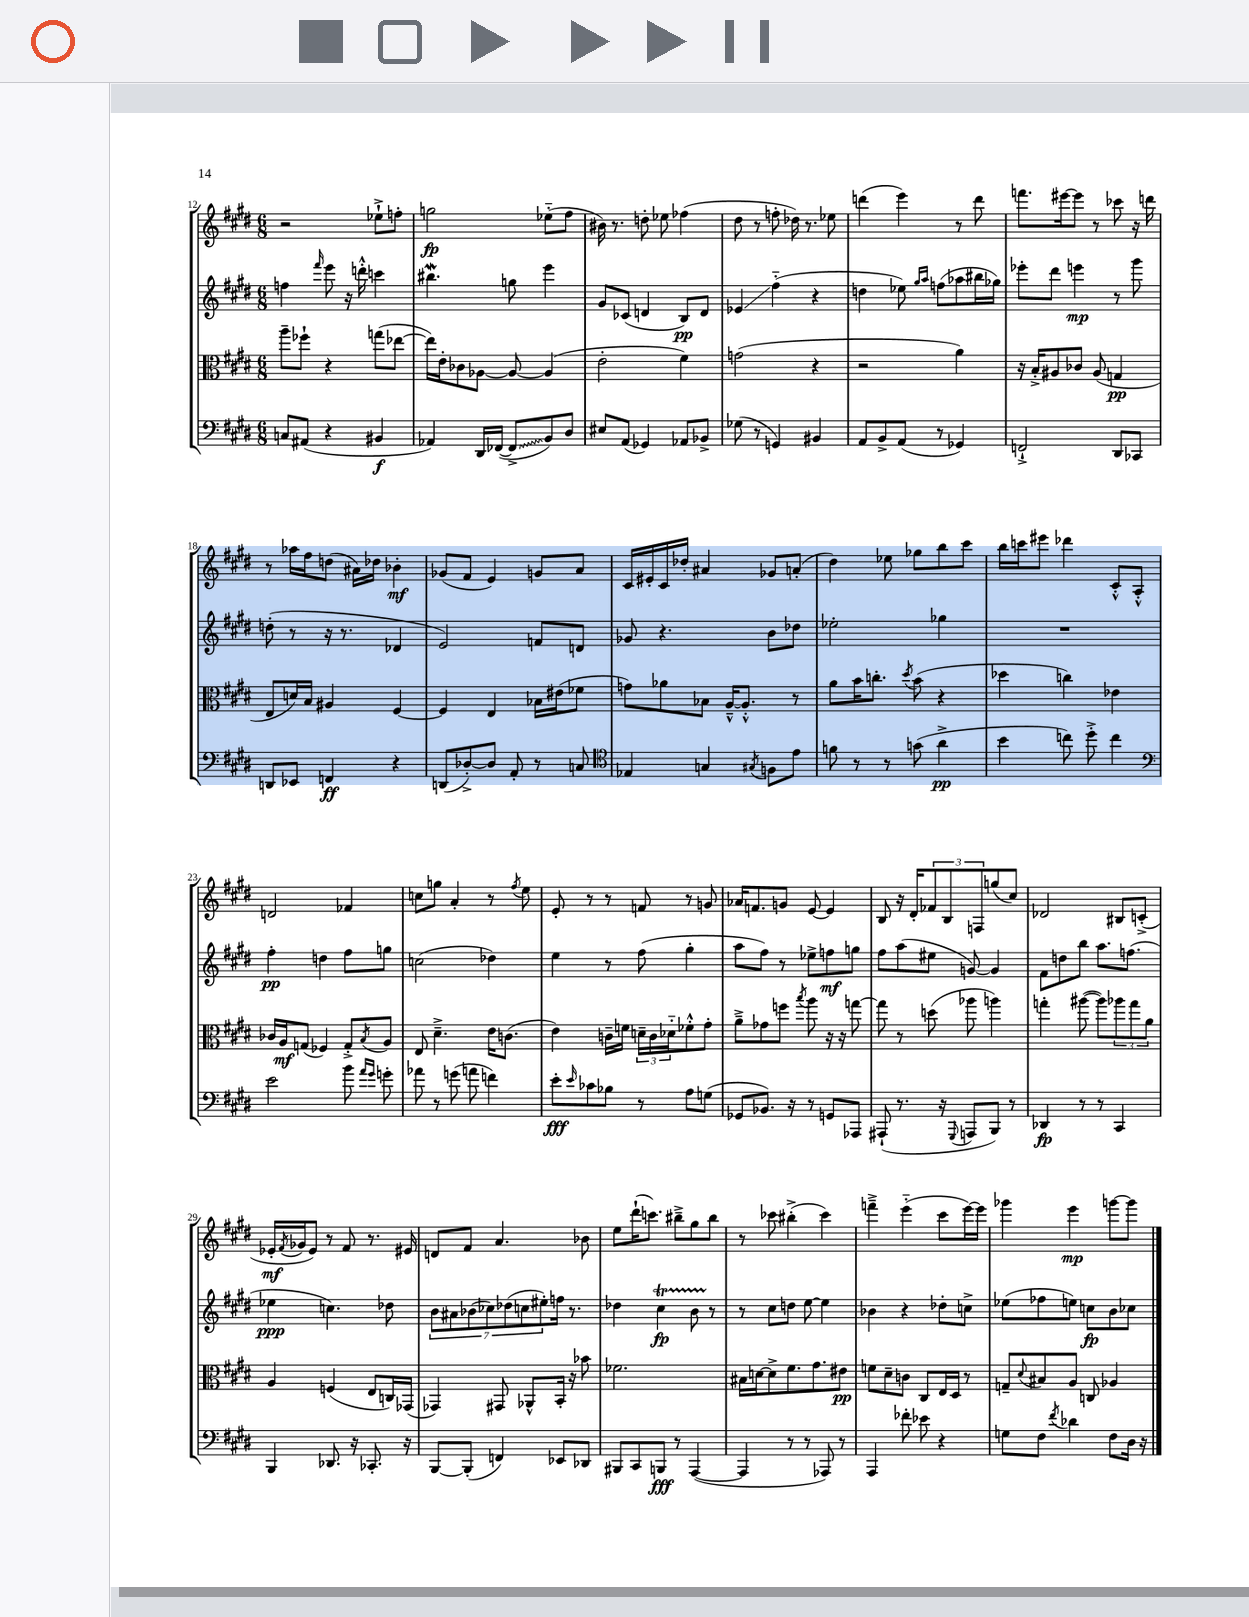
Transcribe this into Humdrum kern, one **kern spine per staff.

**kern	**kern	**kern	**kern
*staff4	*staff3	*staff2	*staff1
*clefF4	*clefC3	*clefG2	*clefG2
*k[f#c#g#d#]	*k[f#c#g#d#]	*k[f#c#g#d#]	*k[f#c#g#d#]
*M6/8	*M6/8	*M6/8	*M6/8
8C	8aa~	4ff	2r
(8AA#	8ff-`	.	.
.	.	16qqfff#	.
4r	4r	8eee	.
.	.	16r	.
.	.	16ddd'^^	.
4BB#	(8gg	4ccc	8ee-`^
.	[8ee-	.	8ff'
=	=	=	=
4AA-)	16ee-])	4.bb#	2gg
.	16e'	.	.
.	8c-	.	.
16DD#	[8A-	.	.
([16FF-	.	.	.
8FF-^]	8A-_	8gg	.
8BB)	(4A-]	4eee	(8ee-'~
8D#	.	.	8ff#
=	=	=	=
8E#	2e'	8g#	16b#)
.	.	.	8.r
(8AA	.	(8c-	.
4GG-)	.	4d	8dd'
.	.	.	8ee-
8AA-	4f#)	8B)	(4ff-
8BB-^	.	8d	.
=	=	=	=
(8G-	(2g	4e-	8dd#
8r	.	.	8r
4GG)	.	(4ff#'~	8ff'
.	.	.	16dd-)
.	.	.	8.r
4BB#	4r	4r	.
.	.	.	8ee-
=	=	=	=
8AA	2r	4dd	(4ddd
8BB^	.	.	.
(8AA	.	8ee-)	4eee)
.	.	16qqgg#	.
.	.	16qqaa	.
8r	.	(8ff	.
4GG-)	4a)	8aa-	8r
.	.	16bb#	8ddd
.	.	16gg-)	.
=	=	=	=
2FF`^	16r	8eee-'	8.fff
.	16B'^	.	.
.	8A#	8ddd#	.
.	.	.	[16eee#
.	8c-	4eee	8eee#]
.	(8A#	.	8r
8DD#	4G	8r	8ccc-
8CC-	.	8ggg#	16r
.	.	.	16ddd
=	=	=	=
8DD	8E	(8dd'	8r
8EE-	16d)	8r	16aa-
.	16B	.	16ff#
4FF	4A#	16r	(8dd
.	.	8.r	.
.	.	.	16a#)
.	.	.	16dd-
4r	[4F#	4d-	4b-'
=	=	=	=
(8DD	4F#]	2e)	(8g-
[8D-'^)	.	.	8f#
8D-]	4E	.	4e)
8AA'	.	.	.
8r	16B-	8f	8g
.	(16e#	.	.
8C	8f-	8d	8a
=	=	=	=
*clefC4	*	*	*
4E-	8g)	8g-	16c#
.	.	.	16e#'
.	8a-	4.r	16c#
.	.	.	16dd-'
4G	8B-	.	4a#
.	[16A~^^	.	.
.	8.A'^^]	.	.
8qG#	.	.	.
8F	.	8b	8g-
8e	8r	8dd-	(8a'
=	=	=	=
8f	8a	2ee-'	4dd#)
8r	16b	.	.
.	8.cc'	.	.
8r	.	.	8ee-
.	8qdd#	.	.
(8g	(8b	.	8gg-
4a^	4r	4gg-	8bb
.	.	.	8ccc#
=	=	=	=
4b	4dd-	2.r	16bb
.	.	.	16ccc
.	.	.	8eee#
8cc)	4cc)	.	4ddd-
8dd#'^	.	.	.
4cc	4e-	.	8c#'^^
.	.	.	8A'^^
=	=	=	=
*clefF4	*	*	*
2e	16c-	4ff#'	2d
.	16A	.	.
.	(8G	.	.
.	4F-)	4dd	.
8b	8G'^	8ff#	4f-
16qqa	.	.	.
16qqg#	8qB	.	.
8g'	8A	8gg	.
=	=	=	=
8a-	8E	(2cc	8cc
8r	4.d#~^	.	8gg
(8g	.	.	4a'
8a	.	.	.
4f)	16e	4dd-)	8r
.	(8.c	.	.
.	.	.	8qff#
.	.	.	8ee
=	=	=	=
8e'	4e)	4ee	8e'
16qqe	.	.	.
8c-	.	.	8r
8B-	16c~	8r	8r
.	16f	.	.
8r	24d~	(8ff#	8f
.	24c	.	.
.	24d-'~	.	.
8A	8f-'^^	4gg#'	8r
(8G	8g#'	.	8g
=	=	=	=
8GG-	8a~^	8aa	16a-
.	.	.	8.f
8.BB-)	8g-	8ff#)	.
.	8ff	8r	8g
16r	.	.	.
.	8qbb	.	.
8r	8aa	8ee-^	[8e
8GG	16r	8ff	4e]
.	16r	.	.
8AAA-	[8gg	8gg	.
=	=	=	=
(8AAA#`	8gg]	8ff#	8B
8.r	8r	(8aa	16r
.	.	.	16d#'
.	(8dd	8ee#	12f-
16r	.	.	.
.	.	.	12B
8qqGGG#	.	.	.
8AAA	8aa-	[8g)	.
.	.	.	12F
8BBB)	4aa)	4g]	(8gg
8r	.	.	8cc#)
=	=	=	=
4DD-	4gg'	8f#	2d-
.	.	8dd	.
8r	([8aa#	8bb	.
8r	8aa#])	8.aa	.
4CC#	12aa-	.	8B#
.	.	(8.ff	.
.	12gg	.	.
.	.	.	(8c'^
.	12a	.	.
=	=	=	=
4BBB	4A	4ee-	16e-'
.	.	.	8qf#
.	.	.	16g-
.	.	.	8e-)
8.DD-	(4F	4.cc)	8r
.	.	.	8f#
16r	.	.	.
8.CC-'	8E	.	8.r
.	16C)	8dd-	.
16r	(16GG-	.	16e#
=	=	=	=
[8BBB	4GG-)	14b	8d
.	.	14a#	.
(8BBB']	.	.	8f#
.	.	(14b-	.
.	.	14cc-)	.
4FF)	8GG#	.	4.a
.	.	(14dd-	.
.	.	14cc	.
.	8AA-^^	.	.
.	.	14ee#')	.
8EE-	16BB'	16ff	.
.	16r	8.r	.
8DD-	8b-	.	8b-
=	=	=	=
8BBB#	2.f-	4dd-	8ee
8CC#	.	.	(16ddd#`
.	.	.	8.ccc)
8BBB	.	4cc#	.
8r	.	.	8bb#~^
([4AAA	.	8b	8gg#
.	.	8r	8bb#
=	=	=	=
4AAA]	16B#	8r	8r
.	[16d	.	.
.	8d^]	8cc#	8ccc-
8r	8.f#	8dd	(4bb#'^
8r	.	[8ee	.
.	8.g#	.	.
8AAA-)	.	4ee]	4ccc-)
8r	8e#	.	.
=	=	=	=
4AAA	8f	4b-	4fff~^
.	8d#~	.	.
8f-'	8c	4r	(4eee'~
8e-	8C#	.	.
4r	16E	8dd-'	8ccc#
.	16D#	.	.
.	8r	8cc^	[16eee)
.	.	.	16eee]
=	=	=	=
8G	8G~	(8ee-	4ggg-
.	8qqd#	.	.
8F#	8B#	8ff-	.
8qf#	.	.	.
4d-	8A	8ee)	4eee
.	8C	8cc	.
8F#	4A-	8b	[8ggg
16D#	.	8cc-	8ggg]
16r	.	.	.
==	==	==	==
*-	*-	*-	*-
